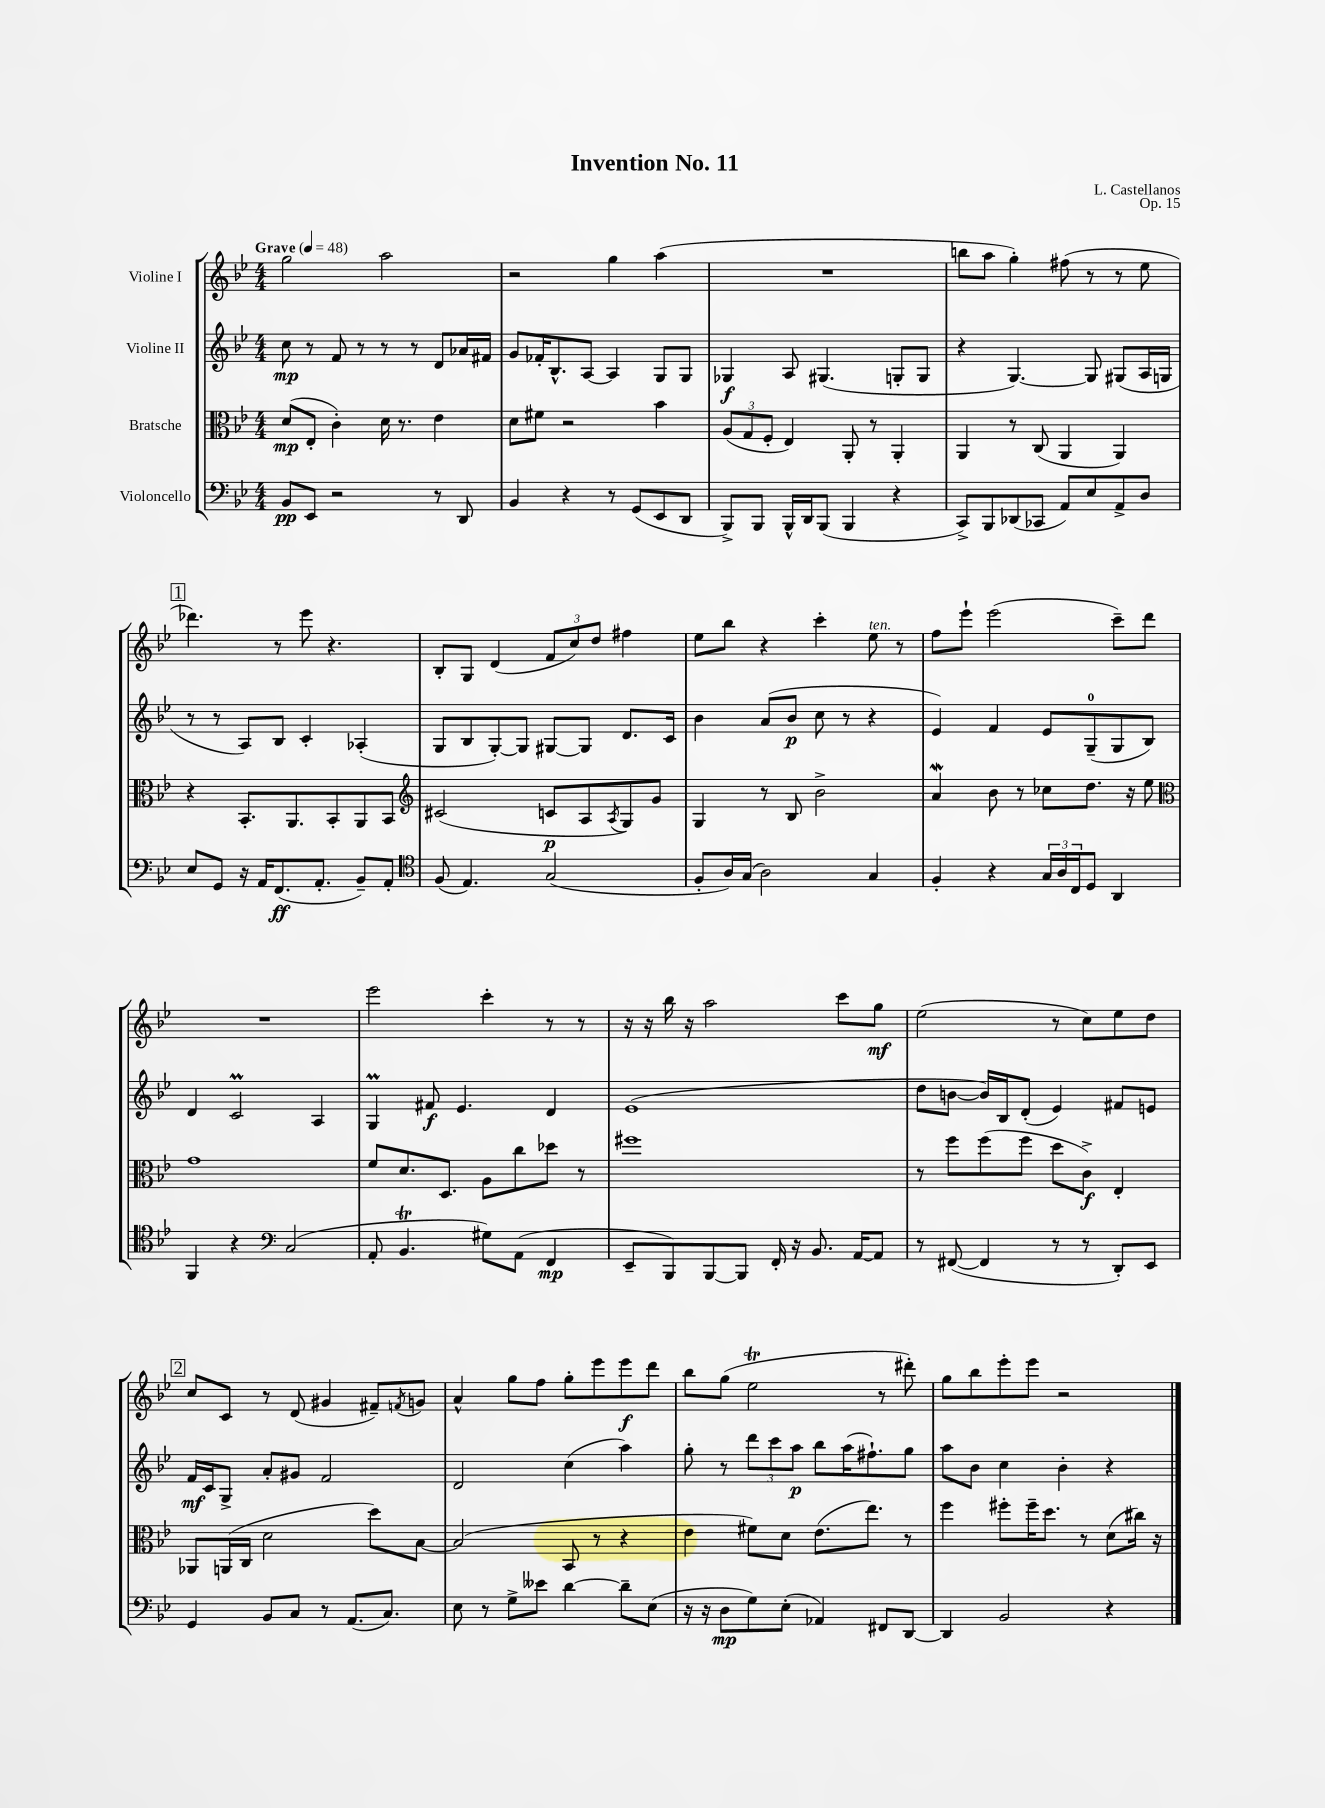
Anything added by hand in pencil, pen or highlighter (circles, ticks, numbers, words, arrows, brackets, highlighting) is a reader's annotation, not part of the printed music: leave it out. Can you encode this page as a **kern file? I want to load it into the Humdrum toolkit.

**kern	**kern	**kern	**kern
*staff4	*staff3	*staff2	*staff1
*clefF4	*clefC3	*clefG2	*clefG2
*k[b-e-]	*k[b-e-]	*k[b-e-]	*k[b-e-]
*M4/4	*M4/4	*M4/4	*M4/4
*MM48	*MM48	*MM48	*MM48
8BB-	(8d	8cc	2gg
8EE-	8E-'	8r	.
2r	4c')	8f	.
.	.	8r	.
.	16d	8r	2aa
.	8.r	.	.
.	.	8r	.
8r	4e-	8d	.
8DD	.	16a-	.
.	.	16f#	.
=	=	=	=
4BB-	8d	8g	2r
.	8f#	16f-'	.
.	.	8.B-^^	.
4r	2r	.	.
.	.	[8A	.
8r	.	4A]	4gg
(8GG	.	.	.
8EE-	4b-	8G	(4aa
8DD	.	8G	.
=	=	=	=
8BBB-^)	(12A	4G-	1r
.	12G	.	.
8BBB-	.	.	.
.	12F'	.	.
16BBB-^^	4E-)	8A	.
16DD	.	.	.
(8BBB-	.	(4.G#	.
4BBB-	8AA'	.	.
.	8r	.	.
4r	4AA'	8G'	.
.	.	8G	.
=	=	=	=
8CC^)	4AA	4r	8bb
8BBB-	.	.	8aa
(8DD-	8r	[4.G)	4gg')
8CC-	(8C	.	.
8AA)	4AA	.	(8ff#
8E-	.	8G]	8r
8AA^	4AA)	(8G#	8r
8D	.	16A	8ee-
.	.	16G	.
=	=	=	=
8E-	4r	8r	4.ddd-)
8GG	.	8r	.
16r	8.BB-'	8A)	.
16AA	.	.	.
(8.FF	.	8B-	8r
.	8.AA	.	.
.	.	4c'	8eee-
8.AA'	.	.	.
.	8BB-'	.	4.r
8BB-~)	8AA	(4A-'	.
8AA'	8BB-	.	.
=	=	=	=
*clefC4	*clefG2	*	*
(8F	(2c#	8G	8B-'
4.E-)	.	8B-	8G
.	.	[8G')	(4d
.	.	8G]	.
(2G	8c	[8G#	12f
.	.	.	12cc)
.	8A	8G#]	.
.	.	.	12dd
.	8qA	.	.
.	8G)	8.d	4ff#
.	8g	.	.
.	.	16c	.
=	=	=	=
8F'	4G	4b-	8ee-
16A)	.	.	8bb-
(16G	.	.	.
2A)	8r	(8a	4r
.	8B-	8b-	.
.	2b-^	8cc	4ccc'
.	.	8r	.
4G	.	4r	8ee-
.	.	.	8r
=	=	=	=
4F'	4a	4e-)	8ff
.	.	.	8eee-`
4r	8b-	4f	(2eee-
.	8r	.	.
24G	8cc-	8e-	.
24A	.	.	.
24C	.	.	.
8D	8.dd	(8G~	.
4AA	.	8G	8ccc~)
.	16r	.	.
.	8ee-	8B-)	8ddd
=	=	=	=
*	*clefC3	*	*
4FF	1g	4d	1r
4r	.	2c	.
*clefF4	*	*	*
(2C	.	.	.
.	.	4A	.
=	=	=	=
8AA'	8f	4G	2eee-
4.BB-	8.d	.	.
.	.	8f#	.
.	8.D	.	.
.	.	4.e-	.
8G#)	8A	.	4ccc'
(8AA	8cc	.	.
4FF	8dd-	4d	8r
.	8r	.	8r
=	=	=	=
8EE-~	1ff#	(1e-	16r
.	.	.	16r
8BBB-)	.	.	16bb-
.	.	.	16r
[8BBB-	.	.	2aa
8BBB-]	.	.	.
16FF'	.	.	.
16r	.	.	.
8.BB-	.	.	.
.	.	.	8ccc
[16AA	.	.	.
8AA]	.	.	8gg
=	=	=	=
8r	8r	8dd	(2ee-
([8FF#	8ff	[8b	.
4FF#]	(8ff	16b])	.
.	.	16B-	.
.	8ff	(8d'	.
8r	8dd	4e-)	8r
8r	8c^)	.	8cc)
8DD')	4E-'	8f#	8ee-
8EE-	.	8e	8dd
=	=	=	=
4GG	8AA-	16f	8cc
.	.	16c	.
.	(16AA	8G^	8c
.	16C	.	.
8BB-	2d	8a'	8r
8C	.	8g#	(8d
8r	.	2f	4g#
(8.AA	.	.	.
.	8dd)	.	8f#~)
8.C)	.	.	.
.	.	.	8qf
.	[8B-	.	8g
=	=	=	=
8E-	(2B-]	2d	4a^^
8r	.	.	.
8G^	.	.	8gg
8e--	.	.	8ff
[4d	8BB-	(4cc	8gg'
.	8r	.	8eee-
8d~]	4r	4aa)	8eee-
(8E-	.	.	8ddd
=	=	=	=
16r	4e-	8gg'	8bb-
16r	.	.	.
8D	.	8r	(8gg
8G)	8f#)	12ddd	2ee-
.	.	12ccc	.
(8E-'	8d	.	.
.	.	12aa	.
4AA-)	(8.e-	8bb-	.
.	.	(16aa	.
.	8.ee-)	8.ff#`)	.
8FF#	.	.	8r
[8DD	8r	8gg	8ddd#')
=	=	=	=
4DD]	4ff	8aa	8gg
.	.	8b-	8bb-
2BB-	8ff#'	4cc	8eee-'
.	16ff#~	.	8eee-
.	8.dd	.	.
.	.	4b-'	2r
.	8r	.	.
4r	(8d	4r	.
.	16cc#)	.	.
.	16r	.	.
==	==	==	==
*-	*-	*-	*-
